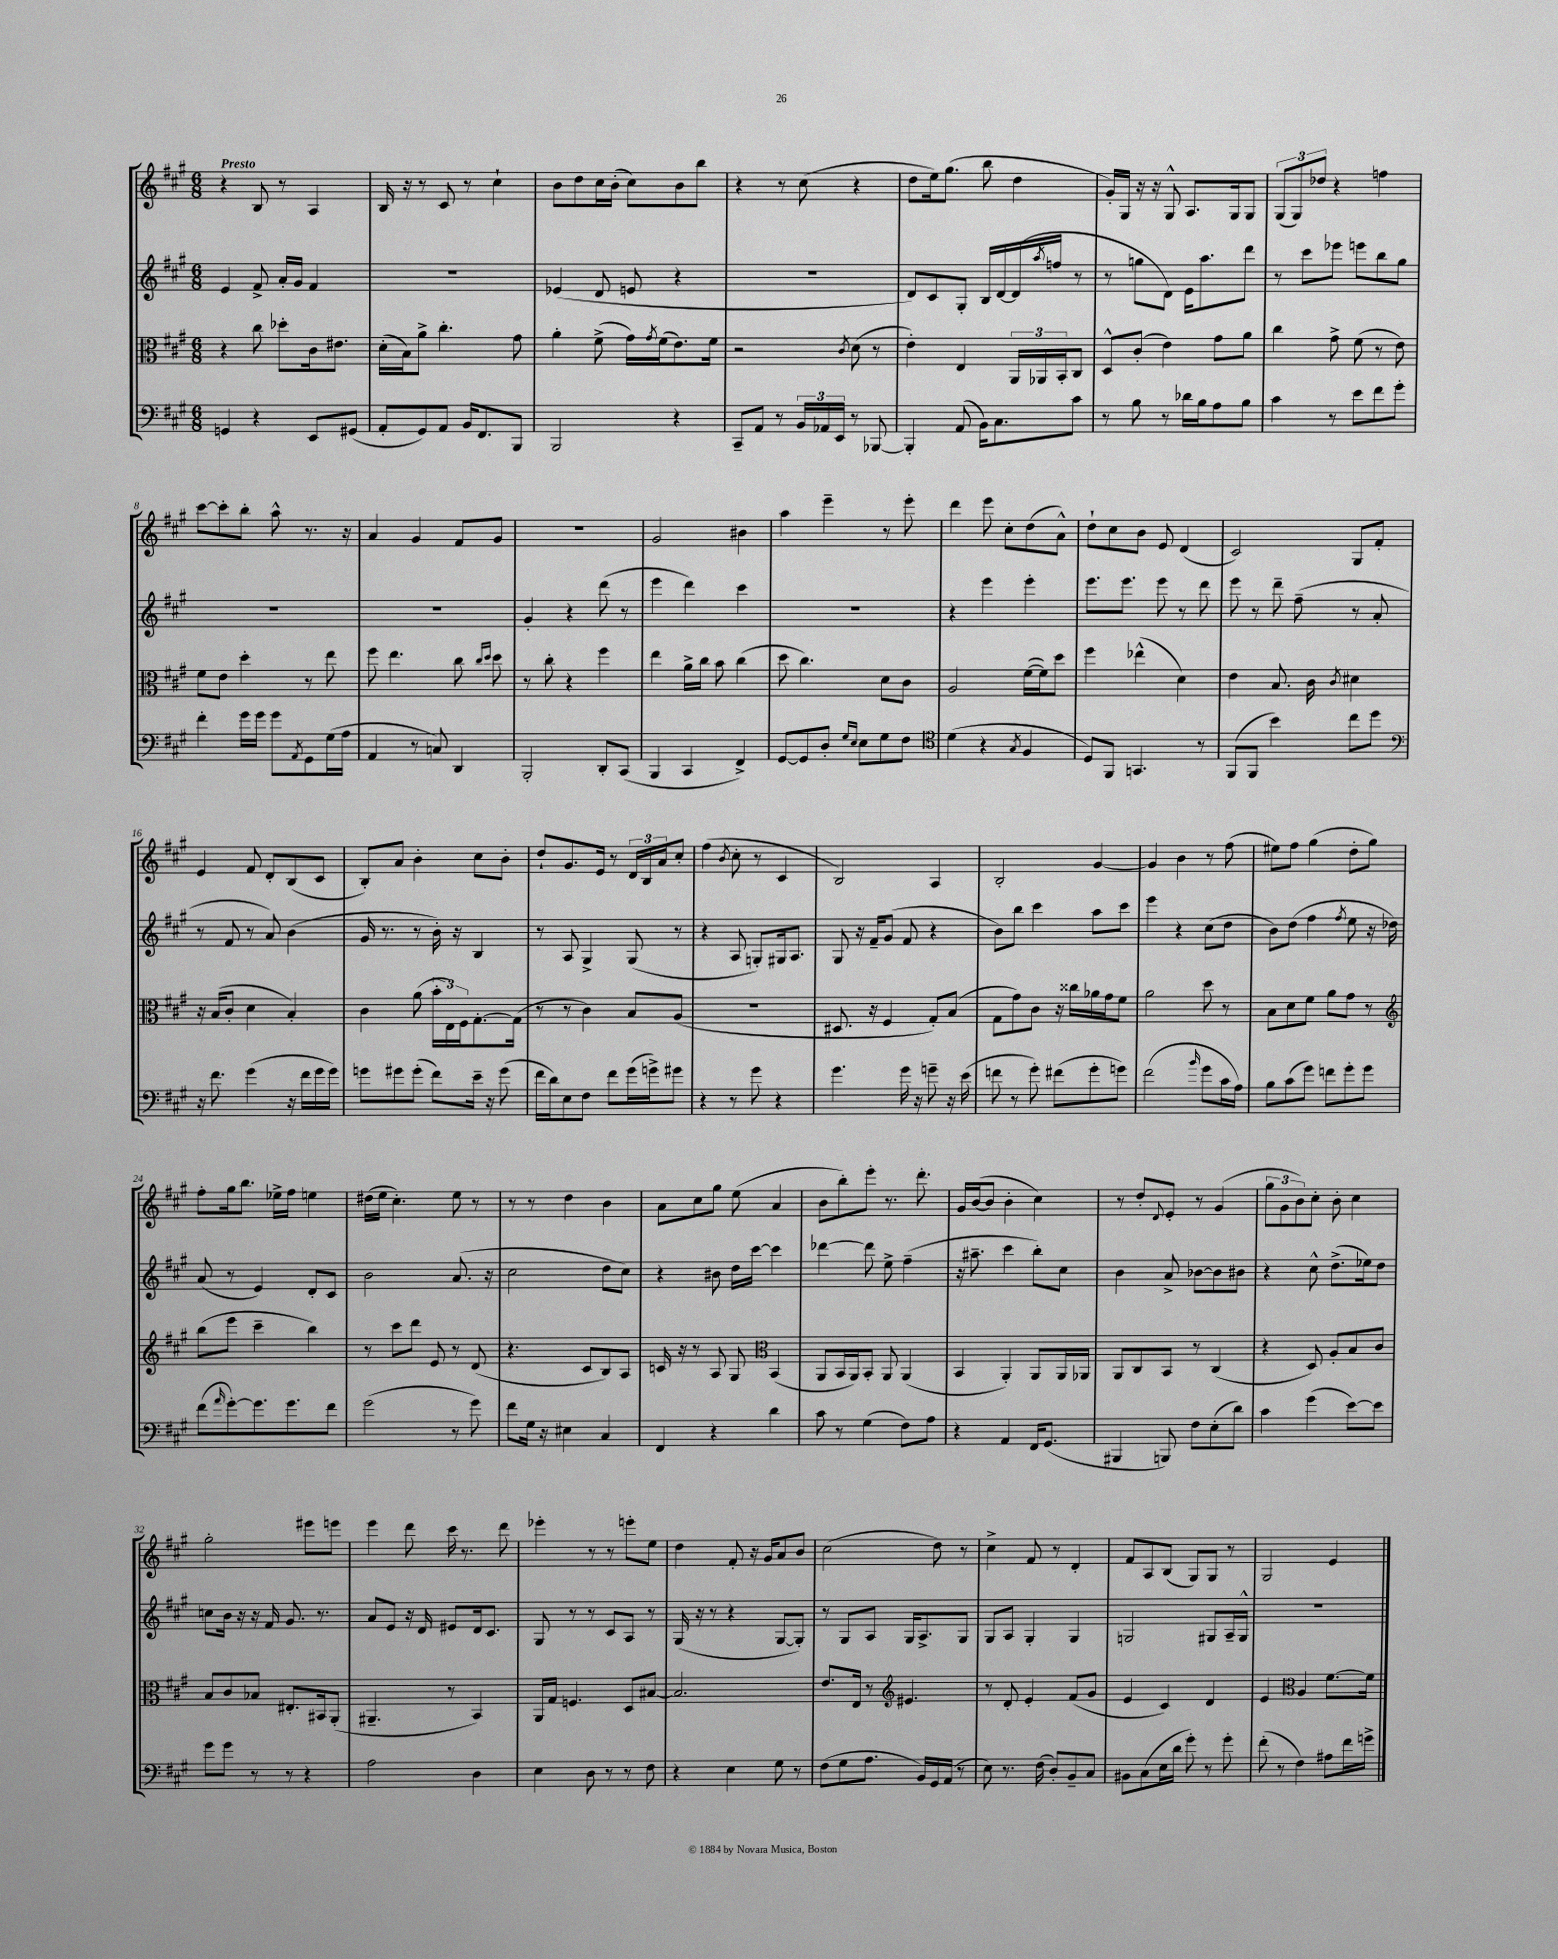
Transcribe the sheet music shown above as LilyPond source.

<<
\new StaffGroup <<
\new Staff = "s0" {
    \clef treble \key a \major \numericTimeSignature \time 6/8 \tempo "Presto"
    r4 b8 r8 a4 |
    b16 r16 r8 cis'8 r8 cis''4-! |
    b'8 d''8 cis''16 b'16-.( cis''8) b'8 b''8 |
    r4 r8 cis''8( r4 |
    d''8 e''16) gis''8.( b''8 d''4 |
    gis'16-.) gis16 r16 r16 gis8-^ a8. gis16 gis8 |
    \tuplet 3/2 { gis8( gis8) des''8 } r4 f''4 |
    cis'''8~ cis'''8-. b''8-. a''8-^ r8. r16 |
    a'4 gis'4 fis'8 gis'8 |
    R2. |
    gis'2 bis'4 |
    a''4 e'''4-- r8 e'''8-. |
    d'''4 e'''8 cis''8-. d''8( a'8-^) |
    d''8-! cis''8 b'8 e'8 d'4( |
    cis'2) gis8 fis'8-. |
    e'4 fis'8 d'8-. b8( cis'8 |
    b8-.) a'8 b'4-. cis''8 b'8-. |
    d''8-! gis'8. e'16 r8 \tuplet 3/2 { d'16 b16 a'16 } cis''8-. |
    fis''4( \acciaccatura { b'8 } cis''8-. r8 cis'4 |
    b2) a4 |
    b2-. gis'4~ |
    gis'4 b'4 r8 fis''8( |
    eis''8) fis''8 gis''4( d''8-. gis''8) |
    fis''8-. gis''16 b''8. ees''16-> fis''16 e''4 |
    dis''16( e''16 cis''4.-.) e''8 r8 |
    r8 r8 d''4 b'4 |
    a'8 cis''8 gis''8 e''8( a'4 |
    b'8 b''8-.) e'''8-. r8. d'''8.-. |
    gis'16 b'16~( b'8 b'4-. cis''4) |
    r8 d''8-. \appoggiatura { d'8 } e'8-. r8 gis'4( |
    \tuplet 3/2 { gis''8 gis'8 b'8) } cis''8-. b'8-. cis''4 |
    gis''2-. eis'''8 e'''8 |
    e'''4 d'''8 cis'''16 r8. d'''8 |
    ees'''4-. r8 r8 e'''8-. e''8 |
    d''4 fis'8-. r16 gis'16 a'8 b'8 |
    cis''2( d''8) r8 |
    cis''4-> fis'8 r8 d'4-. |
    fis'8 a8 b8( gis8) gis8 r8 |
    gis2 e'4 \bar "|." |
}
\new Staff = "s1" {
    \clef treble \key a \major \numericTimeSignature \time 6/8
    e'4 fis'8-> a'16-. gis'16 fis'4 |
    R2. |
    ees'4( d'8 e'8 r4 |
    R2. |
    d'8) cis'8 gis8-. b16 d'16~ d'16( \acciaccatura { a''8 } f''16 r8 |
    r8 g''8 d'8) e'16 a''8. d'''8 |
    r8 cis'''8 ees'''8 e'''8 b''8 gis''8 |
    R2. |
    R2. |
    gis'4-. r4 d'''8( r8 |
    e'''4 d'''4) cis'''4 |
    R2. |
    r4 e'''4 e'''4-. |
    e'''8. e'''8. e'''8 r8 d'''8 |
    e'''8 r8 d'''8-- fis''8--( r8 a'8-. |
    r8 fis'8 r8 a'8) b'4( |
    gis'16 r8. r8 b'16-.) r16 b4 |
    r8 a8 gis4-> gis8( r8 |
    r4 a8 g8-.) gis16 a8. |
    gis8 r16 fis'16-- gis'8( fis'8 r4 |
    b'8) b''8 cis'''4 a''8 cis'''8 |
    e'''4 r4 cis''8( d''8 |
    b'8) d''8( fis''4 \acciaccatura { fis''8 } e''8 r16 des''16) |
    a'8( r8 e'4) d'8-. cis'8 |
    b'2 a'8.( r16 |
    cis''2 d''8 cis''8) |
    r4 bis'8 d''16 cis'''16~ cis'''4 |
    des'''4~ des'''8 e''8-> fis''4--( |
    r16 ais''8.-- cis'''4 b''8-.) cis''8 |
    b'4 a'8-> bes'8~ bes'8 bis'8 |
    r4 cis''8-^ d''8.->( ees''16) d''8 |
    c''8 b'16 r16 r16 fis'16 gis'8. r8. |
    a'8 e'8 r16 d'16 eis'8 d'16 cis'8. |
    gis8 r8 r8 cis'8 a8 r8 |
    gis16( r16 r8 r4 gis8~ gis8-.) |
    r8 gis8 a8 gis16 a8.-> gis8 |
    gis8 a8 gis4-. gis4 |
    g2 gis8 a16-- gis16-^ |
    R2. \bar "|." |
}
\new Staff = "s2" {
    \clef alto \key a \major \numericTimeSignature \time 6/8
    r4 cis''8 des''8-. cis'16 eis'8. |
    d'16-.( b16) a'8-> cis''4.-. gis'8 |
    a'4-. fis'8->( gis'16) \acciaccatura { gis'8 } fis'16( e'8.) fis'16 |
    r2 \acciaccatura { cis'8 } d'8( r8 |
    e'4-.) e4 \tuplet 3/2 { a,16 aes,16 b,16-. } cis8 |
    d8-^ cis'8-.( e'4) gis'8 a'8 |
    cis''4 gis'8-> fis'8( r8 e'8) |
    fis'8 e'8 d''4-. r8 e''8 |
    fis''8 e''4. cis''8 \grace { cis''16 d''16 } d''8 |
    r8 cis''8-. r4 fis''4 |
    e''4 a'16-> cis''16 b'8 cis''4( |
    d''8 cis''4.) d'8 cis'8 |
    a2 fis'16~( fis'16) d''8 |
    fis''4 ees''4-^( d'4) |
    e'4 b8. cis'16 \acciaccatura { cis'8 } dis'4 |
    r16 b16( cis'8-. d'4 b4-.) |
    cis'4 a'8( \tuplet 3/2 { b'16-. e16) fis16 } gis8.~-. gis16( |
    r8 r8 cis'4) b8 a8( |
    R2. |
    dis8. r16 fis4 gis8-.) b8( |
    gis8 gis'8) cis'8 r16 cisis''16 aes'16 gis'16 fis'8 |
    a'2 d''8 r8 |
    b8 d'8 fis'8 a'8 gis'8 r8 |
    \clef treble b''8( e'''8 cis'''4-- b''4) |
    r8 cis'''8 d'''8 e'8 r8 d'8( |
    r4. cis'8 b8) a8 |
    c'16 r16 r8 a8 gis8 \clef alto b,4( |
    a,8 b,16 a,16) b,8-. a,8 a,4( |
    b,4 a,4-.) a,8 a,16 aes,16 |
    a,8 cis8 b,8 r8 cis4( |
    r4 d8) a8-. b8 cis'8 |
    b8 cis'8 bes8 eis8.-. bis,16 a,8-.( |
    ais,4.-- r8 b,4) |
    a,16 gis16 f4. d8 bis8~ |
    bis2. |
    e'8. e16 r8 \clef treble eis'4. |
    r8 d'8-. e'4-. fis'8( gis'8 |
    e'4 cis'4) d'4 |
    e'4 \clef alto a4 fis'8.~ fis'16 \bar "|." |
}
\new Staff = "s3" {
    \clef bass \key a \major \numericTimeSignature \time 6/8
    g,4 r4 e,8 gis,8( |
    a,8-. gis,8) a,8 b,16 fis,8. b,,8 |
    b,,2 r4 |
    cis,8-- a,8 r8 \tuplet 3/2 { b,16 aes,16 e,16 } r8 bes,,8~ |
    bes,,4-. a,8( b,16) cis8. cis'8 |
    r8 b8 r8 des'16 b16 a8 b8 |
    cis'4 r8 e'8 fis'8 gis'8-. |
    fis'4-. gis'16 gis'16 gis'8 \acciaccatura { a,8 } gis,8 gis16( a16 |
    a,4 r8 c8) d,4 |
    b,,2-. d,8-. cis,8( |
    b,,4 cis,4 fis,4->) |
    gis,8~ gis,8 d8-. \grace { gis16 e16 } e8 gis8 fis8 |
    \clef tenor d'4( r4 \acciaccatura { gis8 } fis4 |
    d8) fis,8 g,4. r8 |
    fis,8( fis,8 b'4) cis''8 d''8 |
    \clef bass r16 fis'8. gis'4( r16 fis'16 gis'16 gis'16) |
    g'8 gis'8 gis'8-.( fis'8) e'16-- r16 gis'8( |
    fis'16 d'16) e8 fis8 fis'8 gis'16( g'16->) gis'8 |
    r4 r8 gis'8 r4 |
    gis'4. gis'16 r16 g'8-- r16 e'16( |
    f'8 r8 gis'8-.) fis'8( gis'8-. g'8) |
    fis'2( \grace { b'16 } gis'8 cis'16 a16) |
    b8 cis'8( gis'8) f'8 gis'8-. gis'8 |
    fis'8( \grace { a'16 } gis'8~-.) gis'8. gis'8. fis'8 |
    gis'2( r8 gis'8) |
    fis'8 gis16 r16 eis4 cis4 |
    fis,4 r4 d'4 |
    cis'8 r8 gis4( fis8) a8 |
    r4 a,4 fis,16 gis,8.( |
    bis,,4 b,,8) fis8 e8-.( d'8) |
    cis'4 gis'4( e'8~) e'8 |
    gis'8 gis'8 r8 r8 r4 |
    a2 d4 |
    e4 d8 r8 r8 fis8 |
    r4 e4 gis8 r8 |
    fis8( gis8 a8. b,16) gis,16 a,16( r8 |
    e8) r8. fis16( d8-.) b,8-- cis8 |
    bis,8 cis8( e16 d'16 gis'8-.) r8 gis'8-. |
    fis'8-.( r8 fis4) ais8 fis'16 g'16-> \bar "|." |
}
>>
>>
